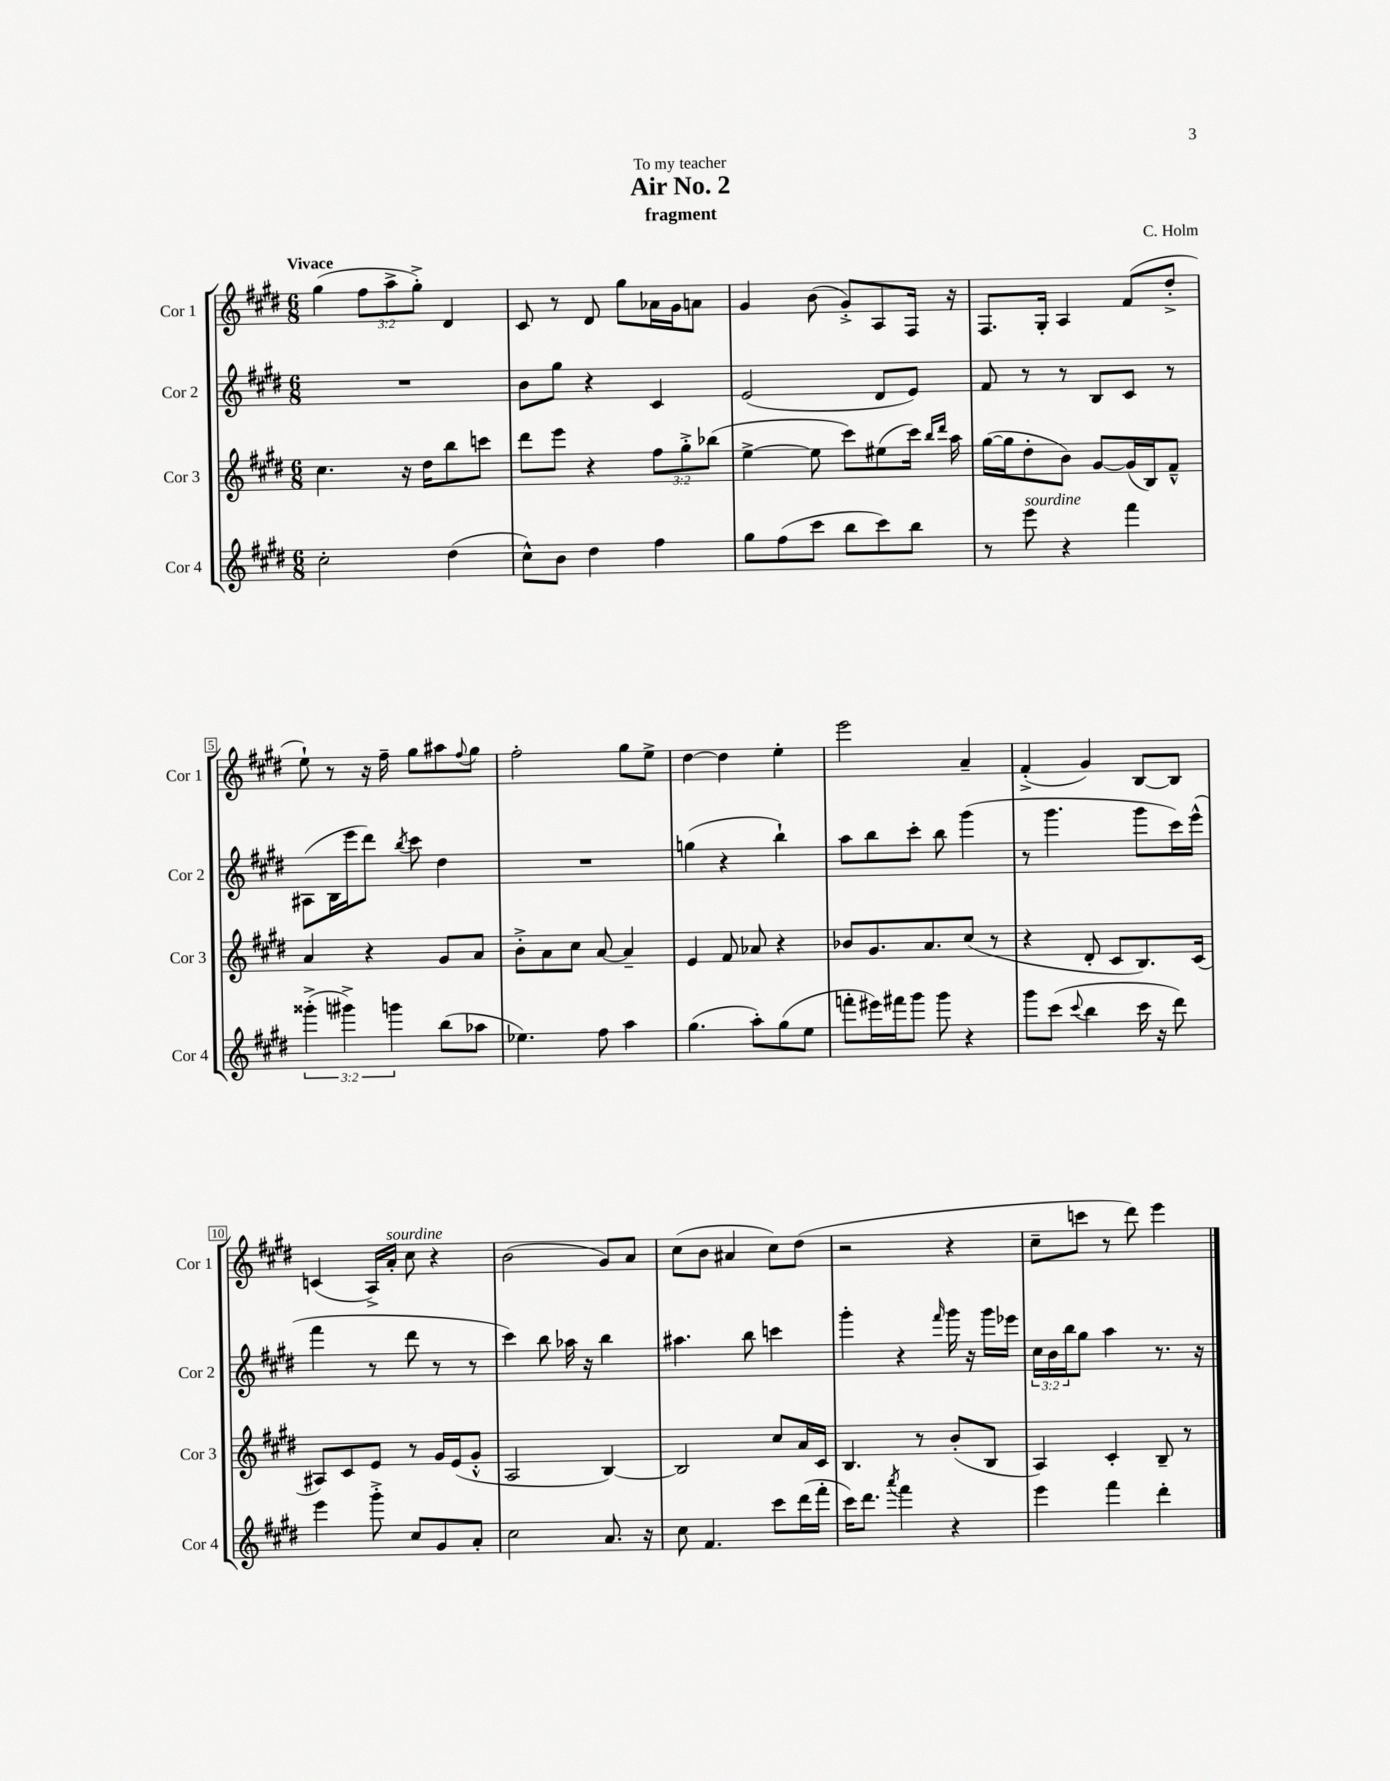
\header { title = "Air No. 2" composer = "C. Holm" subtitle = "fragment" dedication = "To my teacher" }
<<
\new StaffGroup <<
\new Staff = "s0" \with { instrumentName = "Cor 1" shortInstrumentName = "Cor 1" } {
    \clef treble \key e \major \numericTimeSignature \time 6/8 \override Staff.TupletNumber.text = #tuplet-number::calc-fraction-text \tempo "Vivace"
    gis''4( \tuplet 3/2 { fis''8 a''8-> gis''8-.->) } dis'4 |
    cis'8 r8 dis'8 gis''8 aes'16 gis'16 a'8 |
    gis'4 b'8( gis'8-.->) a8 fis16 r16 |
    fis8. gis16-. a4 fis'8( dis''8-.-> |
    e''8-!) r8 r16 fis''16-- gis''8 ais''8 \appoggiatura { fis''8 } gis''8 |
    fis''2-. gis''8 e''8-> |
    dis''4~ dis''4 e''4-. |
    e'''2 a'4-- |
    fis'4-.->( gis'4) b8~ b8 |
    c'4( a16->) a'16-.^\markup { \italic "sourdine" } cis''8 r4 |
    b'2( gis'8) a'8 |
    cis''8( b'8 ais'4 cis''8) dis''8( |
    r2 r4 |
    cis''8-- c'''8 r8 dis'''8) e'''4 \bar "|." |
}
\new Staff = "s1" \with { instrumentName = "Cor 2" shortInstrumentName = "Cor 2" } {
    \clef treble \key e \major \numericTimeSignature \time 6/8 \override Staff.TupletNumber.text = #tuplet-number::calc-fraction-text
    R2. |
    b'8 gis''8 r4 cis'4 |
    e'2( dis'8 e'8) |
    fis'8 r8 r8 b8 cis'8 r8 |
    ais8( b16 e'''16 dis'''8) \acciaccatura { b''8 } cis'''8 dis''4 |
    R2. |
    g''4( r4 b''4-!) |
    a''8 b''8 cis'''8-. b''8 gis'''4( |
    r8 gis'''4. gis'''8 cis'''16) e'''16-^( |
    fis'''4 r8 dis'''8 r8 r8 |
    cis'''4) b''8 aes''16 r16 b''4 |
    ais''4. b''8 c'''4 |
    gis'''4-. r4 \grace { fis'''16 } gis'''16 r16 gis'''16 ees'''16 |
    \tuplet 3/2 { cis''16 b'16 b''16 } gis''8 a''4 r8. r16 \bar "|." |
}
\new Staff = "s2" \with { instrumentName = "Cor 3" shortInstrumentName = "Cor 3" } {
    \clef treble \key e \major \numericTimeSignature \time 6/8 \override Staff.TupletNumber.text = #tuplet-number::calc-fraction-text
    cis''4. r16 dis''16 b''8 c'''8 |
    dis'''8 e'''8 r4 \tuplet 3/2 { fis''8 gis''8-.-> bes''8( } |
    e''4~-> e''8 cis'''8) eis''8( cis'''16) \grace { b''16 dis'''16 } a''16 |
    gis''16~( gis''16 dis''8-. b'8) gis'8~ gis'16( b16) fis'8---^ |
    a'4 r4 gis'8 a'8 |
    b'8-.-> a'8 cis''8 a'8~ a'4-- |
    e'4 fis'8 aes'8 r4 |
    bes'8 gis'8. a'8. cis''8( r8 |
    r4 dis'8-. cis'8 b8.) cis'16( |
    ais8) cis'8 e'8 r8 gis'16 e'16( gis'8-.-^ |
    a2 b4~) |
    b2 cis''8 a'16 cis'16 |
    b4. r8 b'8-.( b8 |
    a4) cis'4-. b8-- r8 \bar "|." |
}
\new Staff = "s3" \with { instrumentName = "Cor 4" shortInstrumentName = "Cor 4" } {
    \clef treble \key e \major \numericTimeSignature \time 6/8 \override Staff.TupletNumber.text = #tuplet-number::calc-fraction-text
    cis''2-. dis''4( |
    cis''8-^) b'8 dis''4 fis''4 |
    gis''8 fis''8( cis'''8 b''8 cis'''8) b''8 |
    r8 e'''8^\markup { \italic "sourdine" } r4 fis'''4 |
    \tuplet 3/2 { gisis'''4-.->( gis'''4->) g'''4 } b''8( aes''8 |
    ees''4.) fis''8 a''4 |
    gis''4.( a''8-.) gis''8( e''8 |
    f'''8-. eis'''16) fis'''16 gis'''8 gis'''8 r4 |
    gis'''8 cis'''8( \appoggiatura { cis'''8 } b''4 cis'''16 r16 dis'''8) |
    e'''4 gis'''8-.-> cis''8 gis'8 a'8-. |
    cis''2 a'8. r16 |
    cis''8 fis'4. cis'''8 dis'''16( fis'''16-. |
    cis'''16) dis'''8. \acciaccatura { a'''8 } fis'''4 r4 |
    e'''4 fis'''4 dis'''4-. \bar "|." |
}
>>
>>
\layout { \context { \Score \override BarNumber.stencil = #(make-stencil-boxer 0.1 0.3 ly:text-interface::print) } }
